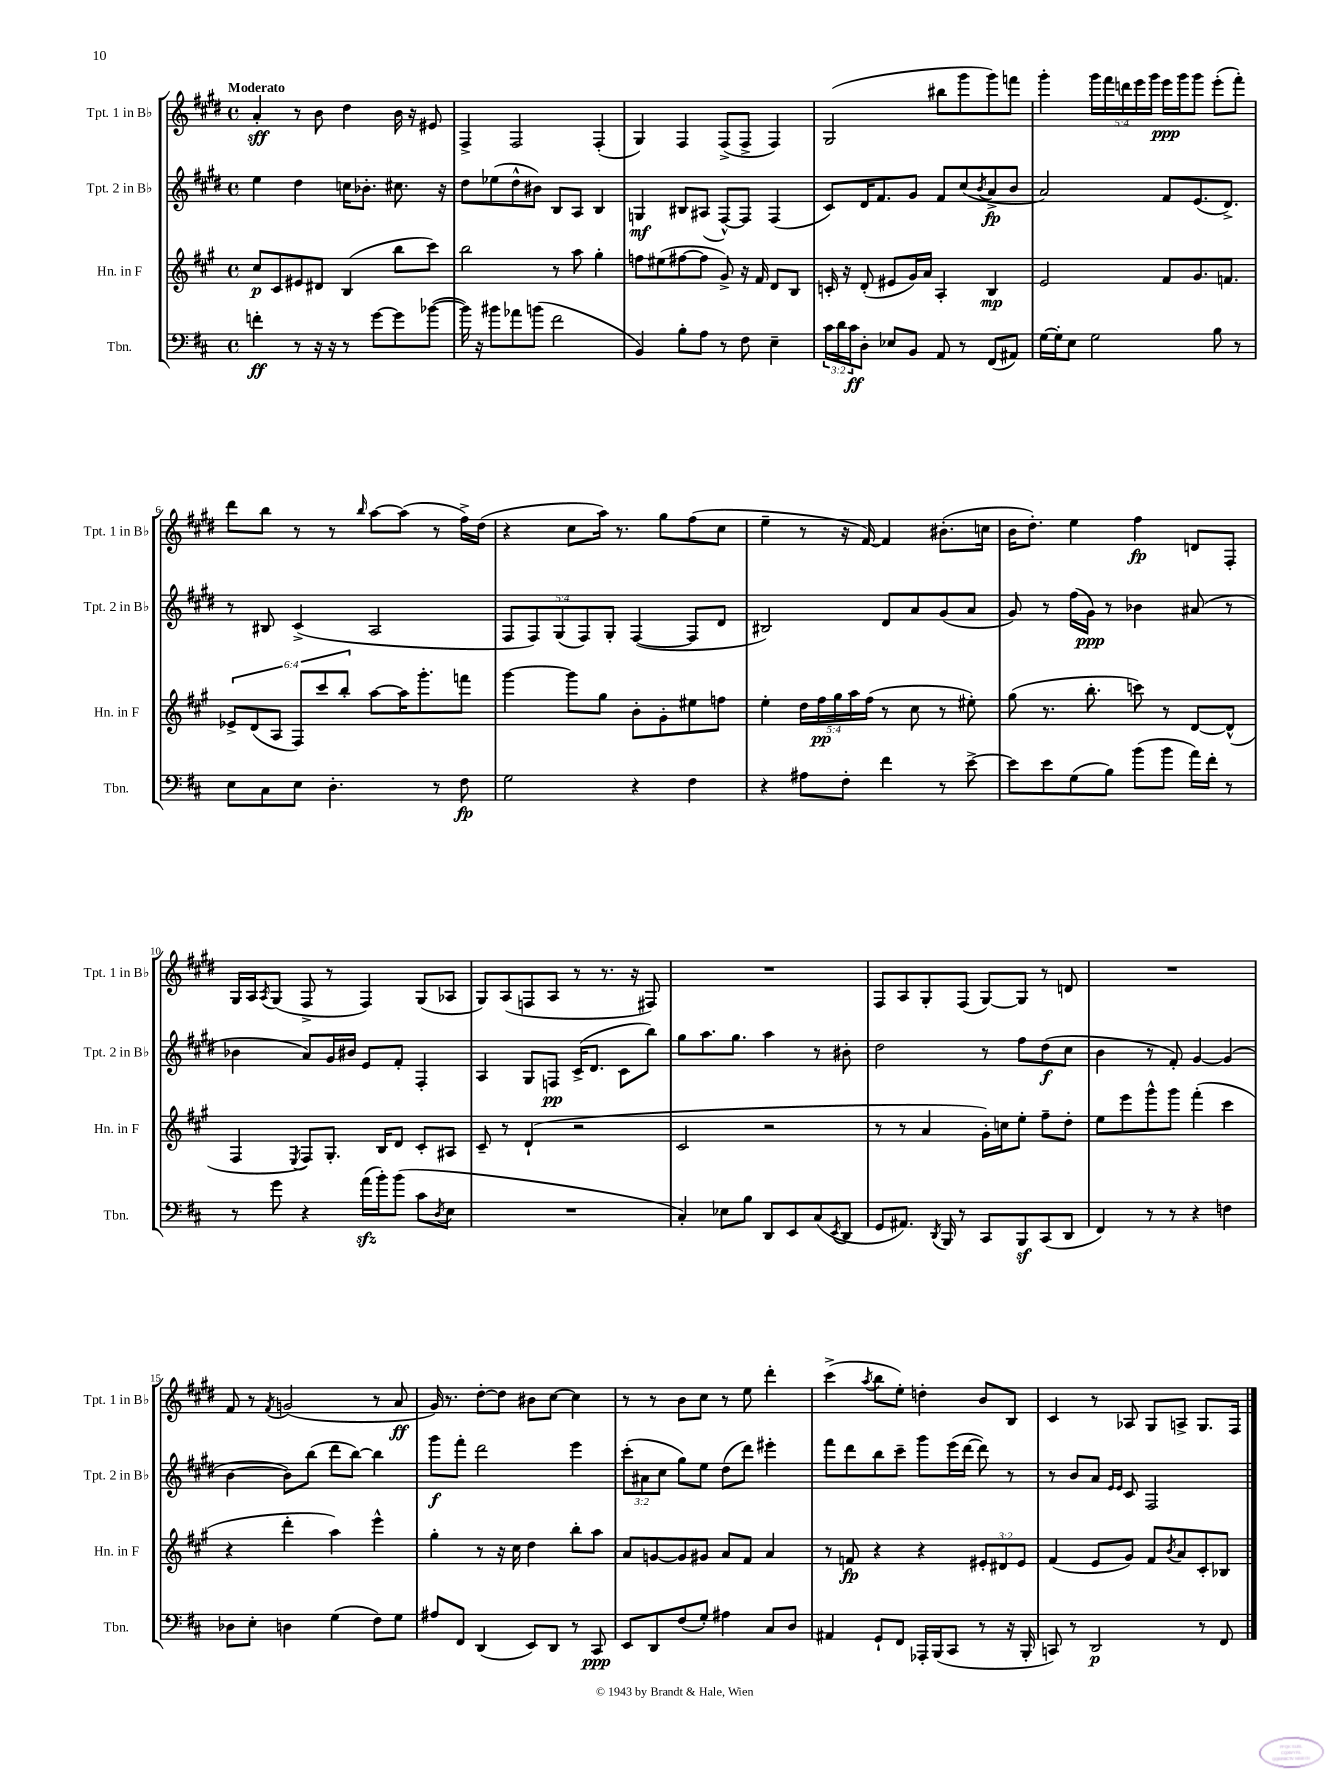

**kern	**dynam	**kern	**dynam	**kern	**dynam	**kern	**dynam
*part4	*part4	*part3	*part3	*part2	*part2	*part1	*part1
*staff4	*staff4	*staff3	*staff3	*staff2	*staff2	*staff1	*staff1
*I"Tbn.	*	*I"Hn. in F	*	*I"Tpt. 2 in B♭	*	*I"Tpt. 1 in B♭	*
*I'Tbn.	*	*I'Hn. in F	*	*I'Tpt. 2 in B♭	*	*I'Tpt. 1 in B♭	*
*clefF4	*	*clefG2	*	*clefG2	*	*clefG2	*
*k[f#c#]	*	*k[f#c#g#]	*	*k[f#c#g#d#]	*	*k[f#c#g#d#]	*
*M4/4	*	*M4/4	*	*M4/4	*	*M4/4	*
*met(c)	*	*met(c)	*	*met(c)	*	*met(c)	*
=1	=1	=1	=1	=1	=1	=1	=1
!	!	!	!	!	!	!LO:TX:a:B:t=Moderato	!
4fn'\	ff	8cc#/L	p	4ee\	.	4a'/	sff
.	.	8c#/	.	.	.	.	.
8r	.	8e#X/	.	4dd#\	.	8r	.
16r	.	8d#X/J	.	.	.	8b\	.
16r	.	.	.	.	.	.	.
8r	.	(4B/	.	16ccn\KL	.	4dd#\	.
.	.	.	.	8.b-X'\J	.	.	.
[8g\L	.	.	.	.	.	.	.
8g\]	.	8bb\L	.	8.cc#X\	.	16b\	.
.	.	.	.	.	.	16r	.
([8b-X\J	.	8ccc#\J)	.	.	.	8e#X/	.
.	.	.	.	16r	.	.	.
=2	=2	=2	=2	=2	=2	=2	=2
16b-\])	.	2bb\	.	8dd#\L	.	4F#^/	.
16r	.	.	.	.	.	.	.
8b#X\L	.	.	.	(8ee-X\	.	.	.
8a-X\	.	.	.	8dd#^^\	.	2F#/	.
(8bn\J	.	.	.	8b#X\J)	.	.	.
2f#\	.	8r	.	8B/L	.	.	.
.	.	8aa\	.	8A/J	.	.	.
.	.	4gg#'\	.	4B/	.	(4F#'/	.
=3	=3	=3	=3	=3	=3	=3	=3
4BB/)	.	8ffn\L	.	4Gn/	mf	4G#/)	.
.	.	(8ee#X\	.	.	.	.	.
8B'\L	.	[8ff#X\	.	8B#X/L	.	4F#/	.
8A\J	.	8ff#\J]	.	(8A#X/J	.	.	.
8r	.	8g#^/)	.	[8F#^^/L)	.	(8F#^/L	.
8F#\	.	16r	.	8F#/J]	.	8F#^/J	.
.	.	16f#/	.	.	.	.	.
4E~\	.	8d/L	.	(4F#/	.	4F#/)	.
.	.	8B/J	.	.	.	.	.
=4	=4	=4	=4	=4	=4	=4	=4
24c#\LL	.	16cn'/	.	8c#/L)	.	(2G#/	.
24d\	.	.	.	.	.	.	.
.	.	16r	.	.	.	.	.
24c#\J	ff	.	.	.	.	.	.
8D'\J	.	(8d'/	.	16d#/K	.	.	.
.	.	.	.	8.f#/	.	.	.
8E-X/L	.	8e#X/L	.	.	.	.	.
8BB/J	.	16g#/L)	.	8g#/J	.	.	.
.	.	16a/JJ	.	.	.	.	.
8AA/	.	4A'/	.	8f#/L	.	8bb#X\L	.
8r	.	.	.	(8cc#/	.	8ggg#\	.
.	.	.	.	8qb/	.	.	.
(8FF#/L	.	4B/	mp	8a^/	fp	8ggg#\)	.
8AA#X/J)	.	.	.	8b/J	.	8fffn\J	.
=5	=5	=5	=5	=5	=5	=5	=5
[16G\LL	.	2e/	.	2a/)	.	4ggg#'\	.
16G'\J]	.	.	.	.	.	.	.
8E\J	.	.	.	.	.	.	.
2G\	.	.	.	.	.	20ggg#\LL	.
.	.	.	.	.	.	20fff#\	.
.	.	.	.	.	.	20dddn\	.
.	.	.	.	.	.	20eee\	.
.	.	.	.	.	.	20ggg#\JJ	.
.	.	8f#/L	.	8f#/L	.	16eee\LL	ppp
.	.	.	.	.	.	16ggg#\J	.
.	.	8.g#/	.	(8.e/	.	8ggg#\J	.
8B\	.	.	.	.	.	(8eee'\L	.
.	.	8.fn/J	.	8.d#^/J)	.	.	.
8r	.	.	.	.	.	8fff#'\J)	.
!!LO:LB:g=z
=6	=6	=6	=6	=6	=6	=6	=6
8E\L	.	12e-X^/L	.	8r	.	8ddd#\L	.
.	.	(12d/	.	.	.	.	.
8C#\	.	.	.	8B#X/	.	8bb\J	.
.	.	12A/J	.	.	.	.	.
8E\J	.	12F#/L)	.	(4c#^/	.	8r	.
.	.	12ccc#/	.	.	.	.	.
4.D'\	.	.	.	.	.	8r	.
.	.	12bb'/J	.	.	.	.	.
.	.	.	.	.	.	16qqbb/	.
.	.	[8aa\L	.	2A/	.	[8aa\L	.
.	.	16aa\K]	.	.	.	(8aa\J]	.
.	.	8.ggg#'\	.	.	.	.	.
8r	.	.	.	.	.	8r	.
8F#\	fp	8fffn\J	.	.	.	16ff#^\LL)	.
.	.	.	.	.	.	(16dd#\JJ	.
=7	=7	=7	=7	=7	=7	=7	=7
2G\	.	[4ggg#\	.	10F#/L	.	4r	.
.	.	.	.	10F#/)	.	.	.
.	.	.	.	(10G#/	.	.	.
.	.	8ggg#\L]	.	.	.	8cc#\L	.
.	.	.	.	10F#/)	.	.	.
.	.	8gg#\J	.	.	.	16aa\Jk)	.
.	.	.	.	10G#'/J	.	.	.
.	.	.	.	.	.	8.r	.
4r	.	8b'\L	.	([4F#/	.	.	.
.	.	8g#'\	.	.	.	8gg#\L	.
4F#\	.	8ee#X\	.	8F#/L]	.	(8ff#\	.
.	.	8ffn\J	.	8d#/J	.	8cc#\J	.
=8	=8	=8	=8	=8	=8	=8	=8
4r	.	4ee'\	.	2B#X/)	.	4ee~\	.
8A#X\L	.	20dd\LL	.	.	.	8r	.
.	.	20ff#\	pp	.	.	.	.
.	.	20gg#\	.	.	.	.	.
8F#'\J	.	.	.	.	.	16r	.
.	.	20aa\	.	.	.	.	.
.	.	.	.	.	.	[16f#/)	.
.	.	(20ff#\JJ	.	.	.	.	.
4f#\	.	8r	.	8d#/L	.	4f#/]	.
.	.	8cc#\	.	8a/	.	.	.
8r	.	8r	.	(8g#/	.	(8.b#X'\L	.
[8e^\	.	8ee#X'\)	.	8a/J	.	.	.
.	.	.	.	.	.	16ccn\Jk	.
=9	=9	=9	=9	=9	=9	=9	=9
8e\L]	.	(8gg#\	.	8g#/)	.	16b\KL	.
.	.	.	.	.	.	8.dd#'\J)	.
8e\	.	8.r	.	8r	.	.	.
(8G\	.	.	.	(16ff#\LL	.	4ee\	.
.	.	8.bb'\	.	16g#\JJ)	ppp	.	.
8B\J)	.	.	.	8r	.	.	.
(8b\L	.	8cccn\)	.	4b-X\	.	4ff#\	fp
8b\J	.	8r	.	.	.	.	.
16a\LL)	.	[8d/L	.	(8a#X/	.	8dn/L	.
16f#'\JJ	.	.	.	.	.	.	.
8r	.	(8d^^/J]	.	8r	.	8F#'/J	.
!!LO:LB:g=z
=10	=10	=10	=10	=10	=10	=10	=10
8r	.	4F#/	.	4b-X\	.	16G#/LL	.
.	.	.	.	.	.	16A/J	.
.	.	.	.	.	.	8qA/	.
8g\	.	.	.	.	.	(8G#/J	.
.	.	8qE/	.	.	.	.	.
4r	.	8F#/L)	.	8a/L)	.	8F#^/	.
.	.	8.G#'/J	.	16g#/L	.	8r	.
.	.	.	.	16b#X/JJ	.	.	.
(16azz\LL	.	.	.	8e/L	.	4F#/)	.
16b'\J)	.	16B/KL	.	.	.	.	.
(8b\J	.	8d/J	.	8f#'/J	.	.	.
8c#\L	.	8c#'/L	.	4F#'/	.	(8G#/L	.
8qD/	.	.	.	.	.	.	.
8E\J	.	8A#X/J	.	.	.	8A-X/J	.
=11	=11	=11	=11	=11	=11	=11	=11
1r	.	8c#~/	.	4A/	.	8G#/L)	.
.	.	8r	.	.	.	(8A/	.
.	.	(4d`/	.	8G#/L	.	8Fn/	.
.	.	.	.	8Fn/J	pp	8A/J	.
.	.	2r	.	(16c#^/KL	.	8r	.
.	.	.	.	8.d#/J	.	.	.
.	.	.	.	.	.	8.r	.
.	.	.	.	8c#\L	.	.	.
.	.	.	.	.	.	16r	.
.	.	.	.	8bb\J)	.	8F#X/)	.
=12	=12	=12	=12	=12	=12	=12	=12
4C#'/)	.	2c#/	.	8gg#\L	.	1r	.
.	.	.	.	8.aa\	.	.	.
8E-X\L	.	.	.	.	.	.	.
.	.	.	.	8.gg#\J	.	.	.
8B\J	.	.	.	.	.	.	.
8DD/L	.	2r	.	4aa\	.	.	.
8EE/	.	.	.	.	.	.	.
(8C#/	.	.	.	8r	.	.	.
8qEE/	.	.	.	.	.	.	.
8DD/J	.	.	.	8b#X'\	.	.	.
=13	=13	=13	=13	=13	=13	=13	=13
8GG/L	.	8r	.	2dd#\	.	8F#/L	.
8.AA#X/J)	.	8r	.	.	.	8A/	.
.	.	4a/	.	.	.	8G#'/	.
8qDD/	.	.	.	.	.	.	.
16BBB/	.	.	.	.	.	.	.
8r	.	.	.	.	.	(8F#/J	.
8CC#/L	.	16g#'\LL)	.	8r	.	[8G#/L)	.
.	.	16ccn\J	.	.	.	.	.
8BBBz/	.	8ee'\J	.	8ff#\L	.	8G#/J]	.
(8CC#/	.	8ff#~\L	.	(8dd#\	f	8r	.
8DD/J	.	8dd'\J	.	8cc#\J	.	8dn/	.
=14	=14	=14	=14	=14	=14	=14	=14
4FF#/)	.	8ee\L	.	4b\	.	1r	.
.	.	8eee\	.	.	.	.	.
8r	.	8ggg#^^\	.	8r	.	.	.
8r	.	8ggg#\J	.	8f#'/)	.	.	.
4r	.	(4fff#'\	.	[4g#/	.	.	.
4Fn\	.	4ccc#\	.	(4g#/]	.	.	.
!!LO:LB:g=z
=15	=15	=15	=15	=15	=15	=15	=15
8D-X\L	.	4r	.	[4b\	.	8f#/	.
8E'\J	.	.	.	.	.	8r	.
.	.	.	.	.	.	8qf#/	.
4Dn\	.	4ddd'\	.	8b\L])	.	(2gn/	.
.	.	.	.	(8bb\J	.	.	.
(4G\	.	4aa\)	.	8ddd#\L	.	.	.
.	.	.	.	[8bb\J)	.	.	.
8F#\L)	.	4eee^^\	.	4bb\]	.	8r	.
8G\J	.	.	.	.	.	8a/	ff
=16	=16	=16	=16	=16	=16	=16	=16
8A#X/L	.	4gg#'\	.	8ggg#\L	f	16g#/)	.
.	.	.	.	.	.	8.r	.
8FF#/J	.	.	.	8fff#'\J	.	.	.
(4DD/	.	8r	.	2ddd#\	.	[8dd#'\L	.
.	.	16r	.	.	.	8dd#\J]	.
.	.	16cc#\	.	.	.	.	.
8EE/L)	.	4dd\	.	.	.	8b#X\L	.
8DD/J	.	.	.	.	.	[8cc#\J	.
8r	.	8bb'\L	.	4eee\	.	4cc#\]	.
8CC#/	ppp	8aa\J	.	.	.	.	.
=17	=17	=17	=17	=17	=17	=17	=17
8EE/L	.	8a/L	.	(12ccc#'\L	.	8r	.
.	.	.	.	12a#X\	.	.	.
8DD/	.	[8gn/	.	.	.	8r	.
.	.	.	.	12cc#\J	.	.	.
(8F#/	.	8g/]	.	8gg#\L)	.	8b\L	.
8G'/J)	.	8g#X/J	.	8ee\J	.	8cc#\J	.
4A#X\	.	8a/L	.	(8dd#\L	.	8r	.
.	.	8f#/J	.	8ddd#\J)	.	8ee\	.
8C#/L	.	4a/	.	4eee#X'\	.	4ddd#'\	.
8D/J	.	.	.	.	.	.	.
=18	=18	=18	=18	=18	=18	=18	=18
4AA#X/	.	8r	.	8fff#\L	.	(4ccc#^\	.
.	.	8fn/	fp	8ddd#\	.	.	.
.	.	.	.	.	.	8qaa/	.
8GG`/L	.	4r	.	8bb\	.	8bb\L	.
8FF#/J	.	.	.	8ccc#~\J	.	8ee'\J)	.
16AAA-X'/LL	.	4r	.	8ggg#\L	.	4ddn'\	.
(16BBB/J	.	.	.	.	.	.	.
8CC#/J	.	.	.	(16eee\L	.	.	.
.	.	.	.	[16ddd#\JJ	.	.	.
8r	.	12e#X'/L	.	8ddd#\])	.	8b/L	.
.	.	12d#X/	.	.	.	.	.
16r	.	.	.	8r	.	8B/J	.
.	.	12e#/J	.	.	.	.	.
16BBB'/	.	.	.	.	.	.	.
=19	=19	=19	=19	=19	=19	=19	=19
8CCn/)	.	(4f#/	.	8r	.	4c#/	.
8r	.	.	.	8b/L	.	.	.
2DD/	p	8e/L	.	8a/J	.	8r	.
.	.	.	.	16qqe/LL	.	.	.
.	.	.	.	16qqe/JJ	.	.	.
.	.	8g#/J)	.	8c#/	.	8A-X/	.
.	.	8f#/L	.	2F#/	.	8G#/L	.
.	.	8qb/	.	.	.	.	.
.	.	8a/	.	.	.	8An^/J	.
8r	.	8c#'/	.	.	.	8.G#/L	.
8FF#/	.	8B-X/J	.	.	.	.	.
.	.	.	.	.	.	16F#/Jk	.
==	==	==	==	==	==	==	==
*-	*-	*-	*-	*-	*-	*-	*-
